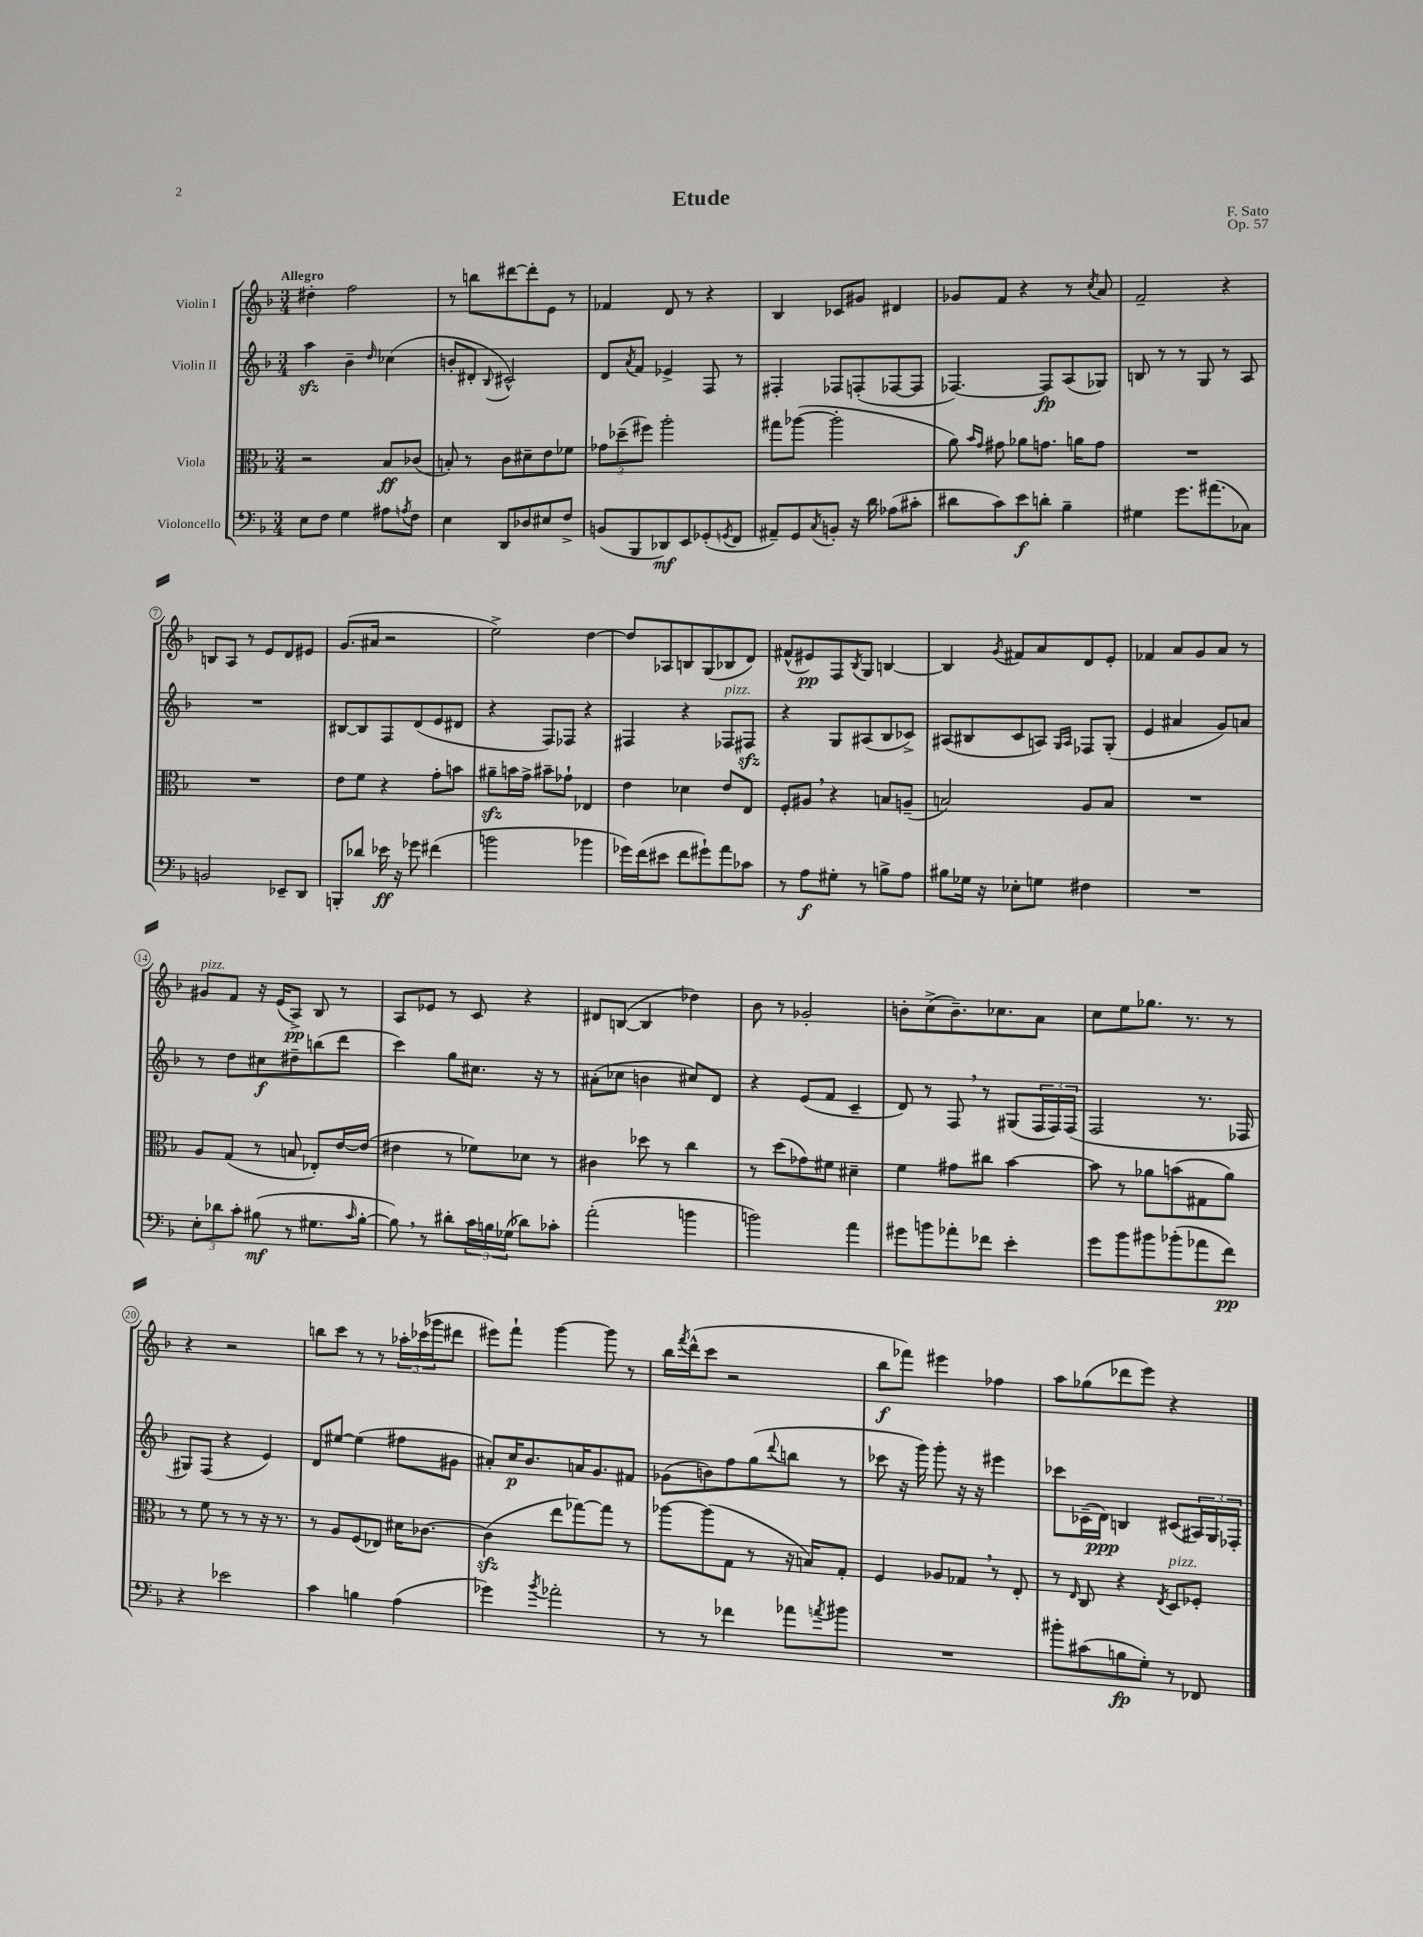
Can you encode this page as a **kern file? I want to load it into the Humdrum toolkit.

**kern	**dynam	**kern	**dynam	**kern	**dynam	**kern	**dynam
*part4	*part4	*part3	*part3	*part2	*part2	*part1	*part1
*staff4	*staff4	*staff3	*staff3	*staff2	*staff2	*staff1	*staff1
*I"Violoncello	*	*I"Viola	*	*I"Violin II	*	*I"Violin I	*
*clefF4	*	*clefC3	*	*clefG2	*	*clefG2	*
*k[b-]	*	*k[b-]	*	*k[b-]	*	*k[b-]	*
*M3/4	*	*M3/4	*	*M3/4	*	*M3/4	*
=1	=1	=1	=1	=1	=1	=1	=1
!	!	!	!	!	!	!LO:TX:a:B:t=Allegro	!
8E\L	.	2r	.	4aazz\	.	4dd#X'\	.
8F\J	.	.	.	.	.	.	.
4G\	.	.	.	4b-~\	.	2ff\	.
.	.	.	.	16qqdd/	.	.	.
8A#X\L	.	8B-/L	ff	(4cc-X\	.	.	.
8qAn/	.	.	.	.	.	.	.
8F\J	.	(8c-X/J	.	.	.	.	.
=2	=2	=2	=2	=2	=2	=2	=2
4E\	.	8Bn'/)	.	8bn'/L	.	8r	.
.	.	8r	.	8d#X'/J	.	8bbn\L	.
.	.	.	.	8qqB-/	.	.	.
8DD/L	.	8c\L	.	2c#X^^/)	.	[8ddd#X\	.
8D-X/	.	8d#X~\	.	.	.	8ddd#'\]	.
8E#X/	.	8e\	.	.	.	8e\J	.
8F^/J	.	8f-X\J	.	.	.	8r	.
=3	=3	=3	=3	=3	=3	=3	=3
(8BBn/L	.	12g-X\L	.	8d/L	.	4f-X/	.
.	.	(12dd-X~\	.	.	.	.	.
.	.	.	.	8qa/	.	.	.
8BBB-/	.	.	.	8f/J	.	.	.
.	.	12ff#X\J)	.	.	.	.	.
8DD-X/)	mf	2aa'\	.	4e-X^/	.	8d/	.
8EE/	.	.	.	.	.	8r	.
(8GG-X'/	.	.	.	8F/	.	4r	.
8qGGn/	.	.	.	.	.	.	.
8FF/J	.	.	.	8r	.	.	.
=4	=4	=4	=4	=4	=4	=4	=4
8AA#X~/L)	.	8gg#X\L	.	4F#X'/	.	4B-/	.
8GG/	.	([8aa-X\J	.	.	.	.	.
8qC/	.	.	.	.	.	.	.
8BBn'/J	.	2aa-'\]	.	8F-X/L	.	8c-X/L	.
16r	.	.	.	(8Fn'/	.	8g#X/J	.
16d\	.	.	.	.	.	.	.
(8A-X\L	.	.	.	[8F-X/	.	4d#X/	.
8c#X'\J	.	.	.	8F-/J]	.	.	.
=5	=5	=5	=5	=5	=5	=5	=5
8d#X\L	.	8a\)	.	[4.F-X/)	.	8g-X/L	.
.	.	16qqb-/LL	.	.	.	.	.
.	.	16qqg/JJ	.	.	.	.	.
8c\)	.	8g#X\	.	.	.	8f/J	.
8e\	f	8a-X\L	.	.	.	4r	.
8dn'\J	.	8.gn\J	.	8F-/L]	fp	.	.
4B-~\	.	.	.	(8A/	.	8r	.
.	.	16an\KL	.	.	.	.	.
.	.	.	.	.	.	8qcc/	.
.	.	8g\J	.	8G-X/J)	.	8a/	.
=6	=6	=6	=6	=6	=6	=6	=6
4G#X\	.	2.r	.	8Bn/	.	2f~/	.
.	.	.	.	8r	.	.	.
8.g\L	.	.	.	8r	.	.	.
.	.	.	.	8G/	.	.	.
(8.a#X\	.	.	.	.	.	.	.
.	.	.	.	8r	.	4r	.
8C-X\J)	.	.	.	8A/	.	.	.
!!LO:LB:g=z
=7	=7	=7	=7	=7	=7	=7	=7
2BBn/	.	2.r	.	2.r	.	8Bn/L	.
.	.	.	.	.	.	8A/J	.
.	.	.	.	.	.	8r	.
.	.	.	.	.	.	8e/L	.
8EE-X~/L	.	.	.	.	.	8d/	.
8DD/J	.	.	.	.	.	8e#X/J	.
=8	=8	=8	=8	=8	=8	=8	=8
8BBBn'/L	.	8e\L	.	[8B#X/L	.	(8.g/L	.
8d-X/J	.	8f\J	.	8B#/]	.	.	.
.	.	.	.	.	.	16a#X/Jk	.
16e-X\	ff	4r	.	8F/	.	2r	.
16r	.	.	.	.	.	.	.
8g-X\	.	.	.	(8d/	.	.	.
(4f#X\	.	8g'\L	.	8e/	.	.	.
.	.	8bn\J	.	8d#X/J	.	.	.
=9	=9	=9	=9	=9	=9	=9	=9
2bn\	.	8a#Xzz~\L	.	4r	.	2ee^\)	.
.	.	16bn\L	.	.	.	.	.
.	.	16g^\JJ	.	.	.	.	.
.	.	8b#X~\L	.	8F/L)	.	.	.
.	.	8g-X`\J	.	8F-X/J	.	.	.
4b-X\	.	4E-X/	.	4r	.	[4dd\	.
=10	=10	=10	=10	=10	=10	=10	=10
16g-X\LL)	.	4e\	.	4F#X/	.	8dd/L]	.
(16f\J	.	.	.	.	.	.	.
8e#X\J	.	.	.	.	.	8A-X/	.
8f\L	.	4d-X\	.	4r	.	8Bn/	.
8g#X`\)	.	.	.	.	.	(8G/	.
!	!	!	!	!LO:TX:a:i:t=pizz.	!	!	!
8a\	.	8e/L	.	8F-X/L	.	8B-X/	.
8c-X\J	.	8E/J	.	8F#Xzz/J	.	8d/J)	.
=11	=11	=11	=11	=11	=11	=11	=11
8r	.	8F'/L	.	4r	.	(8f#X^^/L	.
8A\L	f	8A#X,/J	.	.	.	8e#X/)	pp
8G#X'\J	.	4r	.	8G/L	.	8F/	.
.	.	.	.	.	.	8qB-/	.
8r	.	.	.	(8A#X/	.	8G/J	.
8Bn^\L	.	8Bn/L	.	8B-/	.	[4Bn/	.
8A\J	.	(8An~/J	.	8c-X^/J)	.	.	.
=12	=12	=12	=12	=12	=12	=12	=12
8B#X\L	.	2Bn/)	.	(8A#X/L	.	4B/]	.
16G-X\Jk	.	.	.	8B#X/	.	.	.
16r	.	.	.	.	.	.	.
.	.	.	.	.	.	8qg/	.
8E-X'\L	.	.	.	8c/	.	8f#X/L	.
8Gn\J	.	.	.	8An/J)	.	8a/	.
.	.	.	.	16qqG/LL	.	.	.
.	.	.	.	16qqA/JJ	.	.	.
4F#X\	.	8A/L	.	8F-X/L	.	8d/	.
.	.	8B/J	.	(8G'/J	.	8e'/J	.
=13	=13	=13	=13	=13	=13	=13	=13
2.r	.	2.r	.	4e/	.	4f-X/	.
.	.	.	.	4a#X/	.	8a/L	.
.	.	.	.	.	.	8g/	.
.	.	.	.	8g/L)	.	8a/J	.
.	.	.	.	8an/J	.	8r	.
!!LO:LB:g=z
=14	=14	=14	=14	=14	=14	=14	=14
!	!	!	!	!	!	!LO:TX:a:i:t=pizz.	!
12E'\L	.	8A/L	.	8r	.	8g#X/L	.
12d-X\	.	.	.	.	.	.	.
.	.	(8G/J	.	8dd\L	.	8f/J	.
12c'\J	.	.	.	.	.	.	.
(8B#X\	mf	8r	.	8cc#X\	f	16r	.
.	.	.	.	.	.	(16e/KL	.
8r	.	8Bn/	.	8dd#X~\	.	8A^/J)	pp
8.G#X\L	.	8E-X'/L)	.	(8bbn\	.	8B-/	.
.	.	[16e/L	.	8ddd\J	.	8r	.
16qqc/	.	.	.	.	.	.	.
[16B#'\Jk	.	(16e/JJ]	.	.	.	.	.
=15	=15	=15	=15	=15	=15	=15	=15
8B#,\])	.	4e#X\	.	4ccc\)	.	8A/L	.
8r	.	.	.	.	.	8e-X/J	.
8d#X'\L	.	8r	.	8gg\L	.	8r	.
24c\L	.	8f-X\L)	.	8.cc#X\J	.	8c/	.
24Bn\	.	.	.	.	.	.	.
(24G-X\JJ	.	.	.	.	.	.	.
8d-X\L)	.	8d-X\J	.	.	.	4r	.
.	.	.	.	16r	.	.	.
8c-X'\J	.	8r	.	8r	.	.	.
=16	=16	=16	=16	=16	=16	=16	=16
(2a'\	.	4c#X\	.	(8a#X'\L	.	8d#X/L	.
.	.	.	.	8cc-X\J	.	([8Bn/J	.
.	.	8dd-X\	.	4bn\	.	4B/]	.
.	.	8r	.	.	.	.	.
4bn\	.	4cc\	.	8cc#X/L)	.	4dd-X\)	.
.	.	.	.	8d/J	.	.	.
=17	=17	=17	=17	=17	=17	=17	=17
2bn\)	.	8r	.	4r	.	8b-\	.
.	.	(8dd\L	.	.	.	8r	.
.	.	8g-X\)	.	(8e/L	.	2g-X'/	.
.	.	8f#X\J	.	8f/J	.	.	.
4a\	.	4d#X~\	.	4c~/	.	.	.
=18	=18	=18	=18	=18	=18	=18	=18
8g#X\L	.	4f\	.	8d/)	.	8bn'\L	.
8bn\	.	.	.	8r	.	(8cc^\	.
8a-X'\	.	8g#X\L	.	8F,/	.	8.b~\)	.
8f-X\J	.	8cc#X\J	.	8r	.	.	.
.	.	.	.	.	.	8.cc-X\	.
4e'\	.	[4b-\	.	(8G#X/L	.	.	.
.	.	.	.	24F/L	.	8a\J	.
.	.	.	.	24F/)	.	.	.
.	.	.	.	(24F/JJ	.	.	.
=19	=19	=19	=19	=19	=19	=19	=19
8g\L	.	8b-\]	.	2F/	.	8cc\L	.
8b-\	.	8r	.	.	.	8ee\	.
8b#X\	.	8a-X\L	.	.	.	8.gg-X\J	.
(8b-X'\	.	(8bn\	.	.	.	.	.
.	.	.	.	.	.	8.r	.
8a-X\	.	8G#X\	.	8.r	.	.	.
8f\J)	pp	8a-\J)	.	.	.	8r	.
.	.	.	.	16F-X/	.	.	.
!!LO:LB:g=z
=20	=20	=20	=20	=20	=20	=20	=20
4r	.	8r	.	8G#X/L)	.	4r	.
.	.	8f\	.	(8F/J	.	.	.
2e-X\	.	8r	.	4r	.	2r	.
.	.	8r	.	.	.	.	.
.	.	16r	.	4e/)	.	.	.
.	.	8.r	.	.	.	.	.
=21	=21	=21	=21	=21	=21	=21	=21
4c\	.	8r	.	8d/L	.	8bbn\L	.
.	.	8A/L	.	[8ee#X/J	.	8ccc\J	.
4Bn\	.	(8F/	.	(4ee#\]	.	8r	.
.	.	8E-X/J)	.	.	.	8r	.
(4A\	.	16d#X\KL	.	8ff#X\L	.	24aa-X'\LL	.
.	.	.	.	.	.	(24ccc-X\	.
.	.	[8.c-X\J	.	.	.	.	.
.	.	.	.	.	.	24ggg-X\J	.
.	.	.	.	8g#X\J	.	8ddd#X\J	.
=22	=22	=22	=22	=22	=22	=22	=22
4g-X\)	.	(4c-zz\]	.	8a#X'/L)	.	8eee#X\L)	.
.	.	.	.	16cc/K	p	8fff`\J	.
.	.	.	.	8.b-/	.	.	.
8qb-/	.	.	.	.	.	.	.
2a-X'\	.	8ee\L	.	.	.	[4ggg\	.
.	.	[8gg-X\)	.	16an/K	.	.	.
.	.	.	.	8.g/	.	.	.
.	.	8gg-\J]	.	.	.	8ggg\]	.
.	.	8r	.	8f#X/J	.	8r	.
=23	=23	=23	=23	=23	=23	=23	=23
8r	.	[8aa-X\L	.	(8g-X\L	.	16bb-\LL	.
.	.	.	.	.	.	8qfff/	.
.	.	.	.	.	.	(16ddd^^\J	.
8r	.	(8aa-\]	.	8bn\)	.	8ccc\J	.
4f-X\	.	8G\J	.	8ff\	.	2r	.
.	.	8r	.	(8gg\	.	.	.
.	.	.	.	8qqddd/	.	.	.
8a-X\L	.	16r	.	8bbn\J	.	.	.
.	.	16Bn/KL)	.	.	.	.	.
8qan/	.	.	.	.	.	.	.
8b#X\J	.	8G'/J	.	8r	.	.	.
=24	=24	=24	=24	=24	=24	=24	=24
2.r	.	4F/	.	8ccc-X\	.	8bb-\L	f
.	.	.	.	16r	.	8fff-X\J)	.
.	.	.	.	16ggg\)	.	.	.
.	.	8A-X/L	.	8ggg'\	.	4eee#X\	.
.	.	8G-X,/J	.	16r	.	.	.
.	.	.	.	16r	.	.	.
.	.	8r	.	4eee#X\	.	4ff-X\	.
.	.	8E'/	.	.	.	.	.
=25	=25	=25	=25	=25	=25	=25	=25
8b#X'\L	.	8r	.	8ccc-X\L	.	8aa\L	.
.	.	16qqE/	.	.	.	.	.
(8c#X\	.	8C/	.	(16c-X~\L	.	(8gg-X\	.
.	.	.	.	16d\JJ)	ppp	.	.
8Bn\	fp	4r	.	4Bn/	.	8ddd-X\	.
8G'\J)	.	.	.	.	.	8eee\J)	.
.	.	8qE/	.	.	.	.	.
!	!	!LO:TX:a:i:t=pizz.	!	!	!	!	!
8r	.	8D/L	.	(8c#X/L	.	4r	.
8FF-X/	.	8F-X'/J	.	24A#X/L)	.	.	.
.	.	.	.	24G/	.	.	.
.	.	.	.	24F-X'/JJ	.	.	.
==	==	==	==	==	==	==	==
*-	*-	*-	*-	*-	*-	*-	*-
